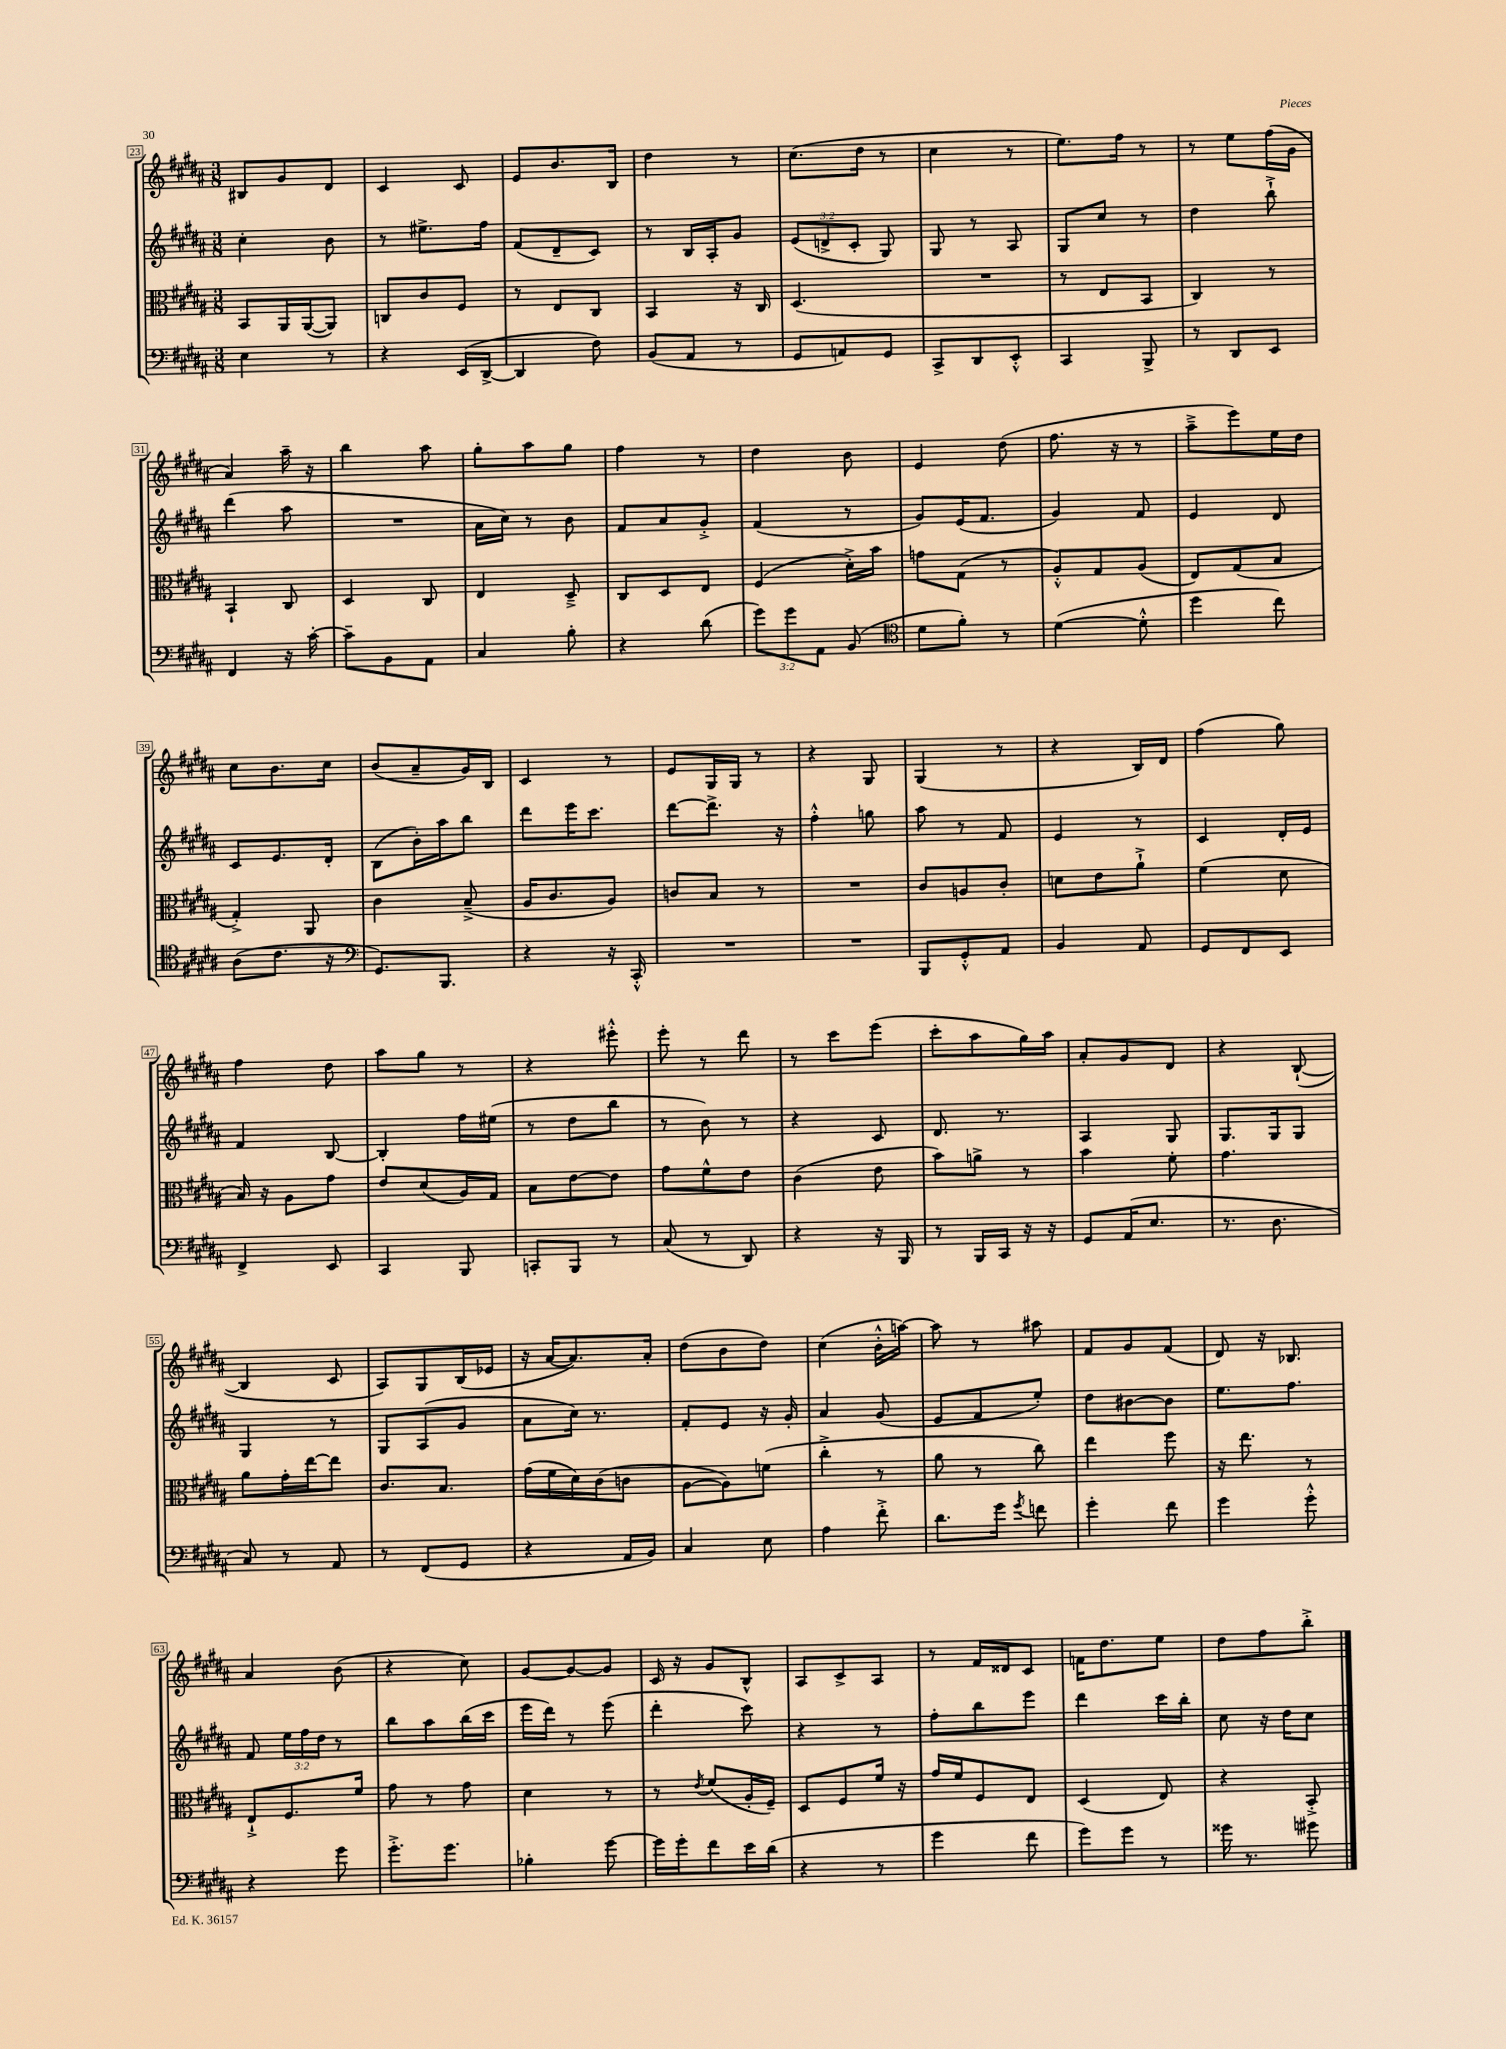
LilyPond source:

<<
\new StaffGroup <<
\new Staff = "s0" {
    \clef treble \key b \major \numericTimeSignature \time 3/8
    \autoBeamOff bis8[ gis'8 dis'8] |
    cis'4 cis'8 |
    e'8[ b'8. b16] |
    dis''4 r8 |
    cis''8.[( dis''16] r8 |
    cis''4 r8 |
    e''8.[) fis''16] r8 |
    r8 e''8[ fis''16( gis'16] |
    ais'4) ais''16-- r16 |
    b''4 ais''8 |
    gis''8[-. ais''8 gis''8] |
    fis''4 r8 |
    dis''4 b'8 |
    e'4 dis''8( |
    fis''8. r16 r8 |
    ais''8[---> e'''8) e''16 dis''16] |
    cis''8[ b'8. cis''16] |
    b'8[( ais'8-- gis'16) b16] |
    cis'4 r8 |
    e'8[ gis16 gis16] r8 |
    r4 gis8 |
    gis4( r8 |
    r4 b16[) dis'16] |
    fis''4( gis''8) |
    fis''4 dis''8 |
    ais''8[ gis''8] r8 |
    r4 eis'''8-.-^ |
    e'''8-. r8 dis'''8 |
    r8 cis'''8[ e'''8]( |
    cis'''8[-. ais''8 gis''16) ais''16] |
    ais'8[-. gis'8 dis'8] |
    r4 b8~-!( |
    b4 cis'8 |
    ais8[) gis8 b16( ees'16] |
    r16 ais'16[~ ais'8.) ais'16]-. |
    dis''8[( b'8 dis''8]) |
    cis''4( b'16[-.-^ a''16]~) |
    a''8 r8 ais''8 |
    fis'8[ gis'8 fis'8]( |
    dis'8) r16 bes8. |
    ais'4 b'8( |
    r4 cis''8) |
    gis'8[~ gis'8~ gis'8] |
    cis'16 r16 gis'8[ b8]-^ |
    ais8[ cis'8-> ais8] |
    r8 fis'16[ disis'16 cis'8] |
    f'16[ dis''8. e''8] |
    dis''8[ fis''8 b''8]-.-> \bar "|." |
}
\new Staff = "s1" {
    \clef treble \key b \major \numericTimeSignature \time 3/8 \override Staff.TupletNumber.text = #tuplet-number::calc-fraction-text
    \autoBeamOff cis''4-. b'8 |
    r8 eis''8.[-> fis''16] |
    fis'8[( dis'8-- cis'8]) |
    r8 b16[ ais16-. gis'8] |
    \tuplet 3/2 { e'8[( d'8-> cis'8]-. } gis8) |
    gis8 r8 ais8 |
    gis8[ cis''8] r8 |
    dis''4 b''8-!-> |
    dis'''4( ais''8 |
    R4. |
    ais'16[ cis''16]) r8 b'8 |
    fis'8[ ais'8 gis'8]-.-> |
    fis'4( r8 |
    gis'8[) e'16( fis'8.] |
    gis'4) fis'8 |
    e'4 dis'8 |
    cis'8[ e'8. dis'16]-. |
    b8[( b'16-.) ais''16 b''8] |
    dis'''8[ e'''16 cis'''8.] |
    dis'''8[~ dis'''8.]-> r16 |
    fis''4-.-^ g''8 |
    ais''8 r8 fis'8 |
    e'4 r8 |
    cis'4 dis'16[-. e'16] |
    fis'4 b8~ |
    b4-. fis''16[ eis''16]( |
    r8 dis''8[ b''8] |
    r8 b'8) r8 |
    r4 cis'8 |
    dis'8. r8. |
    ais4 gis8 |
    gis8.[ gis16 gis8] |
    gis4 r8 |
    gis8[ ais8( gis'8] |
    ais'8[ cis''16]) r8. |
    fis'8[-. e'8] r16 gis'16-. |
    ais'4 gis'8( |
    e'8[ fis'8 e''8]-.) |
    dis''8[ bis'8~ bis'8] |
    e''8.[ fis''8.] |
    fis'8 \tuplet 3/2 { e''16[ fis''16 dis''16] } r8 |
    b''8[ ais''8 b''16( cis'''16] |
    e'''16[ dis'''16]) r8 e'''8( |
    dis'''4-. cis'''8) |
    r4 r8 |
    fis''8[-. b''8 e'''8] |
    dis'''4 cis'''16[ b''16]-. |
    cis''8 r16 dis''16[ cis''8] \bar "|." |
}
\new Staff = "s2" {
    \clef alto \key b \major \numericTimeSignature \time 3/8
    \autoBeamOff b,8[ ais,16 ais,16~( ais,8]) |
    c8[ cis'8 fis8] |
    r8 e8[ cis8] |
    b,4 r16 cis16 |
    dis4.( |
    R4. |
    r8 e8[ b,8] |
    cis4) r8 |
    b,4-! cis8 |
    dis4 cis8 |
    e4 dis8---> |
    cis8[ dis8 e8] |
    fis4( dis'16[-.->) b'16] |
    g'8[ gis8]( r8 |
    ais8[-.-^) gis8 ais8]( |
    e8[) gis8( b8] |
    gis4-.->) ais,8 |
    cis'4 b8--->( |
    ais16[ cis'8. ais8]) |
    c'8[ b8] r8 |
    R4. |
    cis'8[ a8 cis'8]-. |
    d'8[ e'8 ais'8]-!-> |
    fis'4( dis'8 |
    b16) r16 ais8[ gis'8] |
    e'8[ dis'8( ais16) gis16] |
    b8[ e'8~ e'8] |
    gis'8[ fis'8-^ e'8] |
    cis'4( e'8 |
    b'8[) a'8]-> r8 |
    b'4 fis'8-. |
    gis'4. |
    ais'8[ gis'16-. e''16~ e''8] |
    cis'8.[ b8.] |
    gis'16[( fis'16 dis'16) cis'16( c'8] |
    ais8[~ ais8) f'8]( |
    cis''4-.-> r8 |
    ais'8 r8 cis''8) |
    e''4 fis''8 |
    r16 e''8. r8 |
    e8[-!-> fis8. fis'16] |
    gis'8 r8 gis'8 |
    dis'4 r8 |
    r8 \acciaccatura { e'8 } fis'8[( ais16-. fis16]--) |
    dis8[ fis8 fis'16] r16 |
    gis'16[ fis'16 fis8 e8] |
    dis4( e8) |
    r4 b,8-.-> \bar "|." |
}
\new Staff = "s3" {
    \clef bass \key b \major \numericTimeSignature \time 3/8 \override Staff.TupletNumber.text = #tuplet-number::calc-fraction-text
    \autoBeamOff e4 r8 |
    r4 e,16[( dis,16]~-> |
    dis,4 fis8) |
    b,8[( ais,8] r8 |
    gis,8[ a,8) gis,8] |
    cis,8[-> dis,8 e,8]-.-^ |
    cis,4 b,,8-> |
    r8 dis,8[ e,8] |
    fis,4 r16 cis'16~-. |
    cis'8[-- b,8 ais,8] |
    cis4 b8-. |
    r4 dis'8( |
    \tuplet 3/2 { gis'8[) gis'8 ais,8] } b,8( |
    \clef tenor dis'8[ fis'8]-.) r8 |
    dis'4~( dis'8-.-^ |
    dis''4 cis''8) |
    ais8[( cis'8.] r16 |
    \clef bass gis,8.[) b,,8.] |
    r4 r16 cis,16-.-^ |
    R4. |
    R4. |
    b,,8[ gis,8-.-^ ais,8] |
    b,4 ais,8 |
    gis,8[ fis,8 e,8] |
    fis,4-> e,8 |
    cis,4 b,,8 |
    c,8[-. b,,8] r8 |
    cis8( r8 dis,8) |
    r4 r16 b,,16 |
    r8 b,,16[ cis,16] r16 r16 |
    gis,8[ ais,16( e8.] |
    r8. dis8. |
    cis8) r8 ais,8 |
    r8 fis,8[( gis,8] |
    r4 ais,16[ b,16]) |
    cis4 e8 |
    ais4 fis'8-.-> |
    dis'8.[ gis'16] \acciaccatura { gis'8 } f'8 |
    gis'4-. fis'8 |
    gis'4 gis'8-.-^ |
    r4 gis'8 |
    gis'8.[-.-> gis'8.] |
    bes4-. gis'8~ |
    gis'16[ gis'16-. fis'8 e'16 dis'16]( |
    r4 r8 |
    gis'4 fis'8 |
    gis'8[) gis'8] r8 |
    gisis'16 r8. gis'8 \bar "|." |
}
>>
>>
\layout { \context { \Score currentBarNumber = #23 \override BarNumber.stencil = #(make-stencil-boxer 0.1 0.3 ly:text-interface::print) } }
